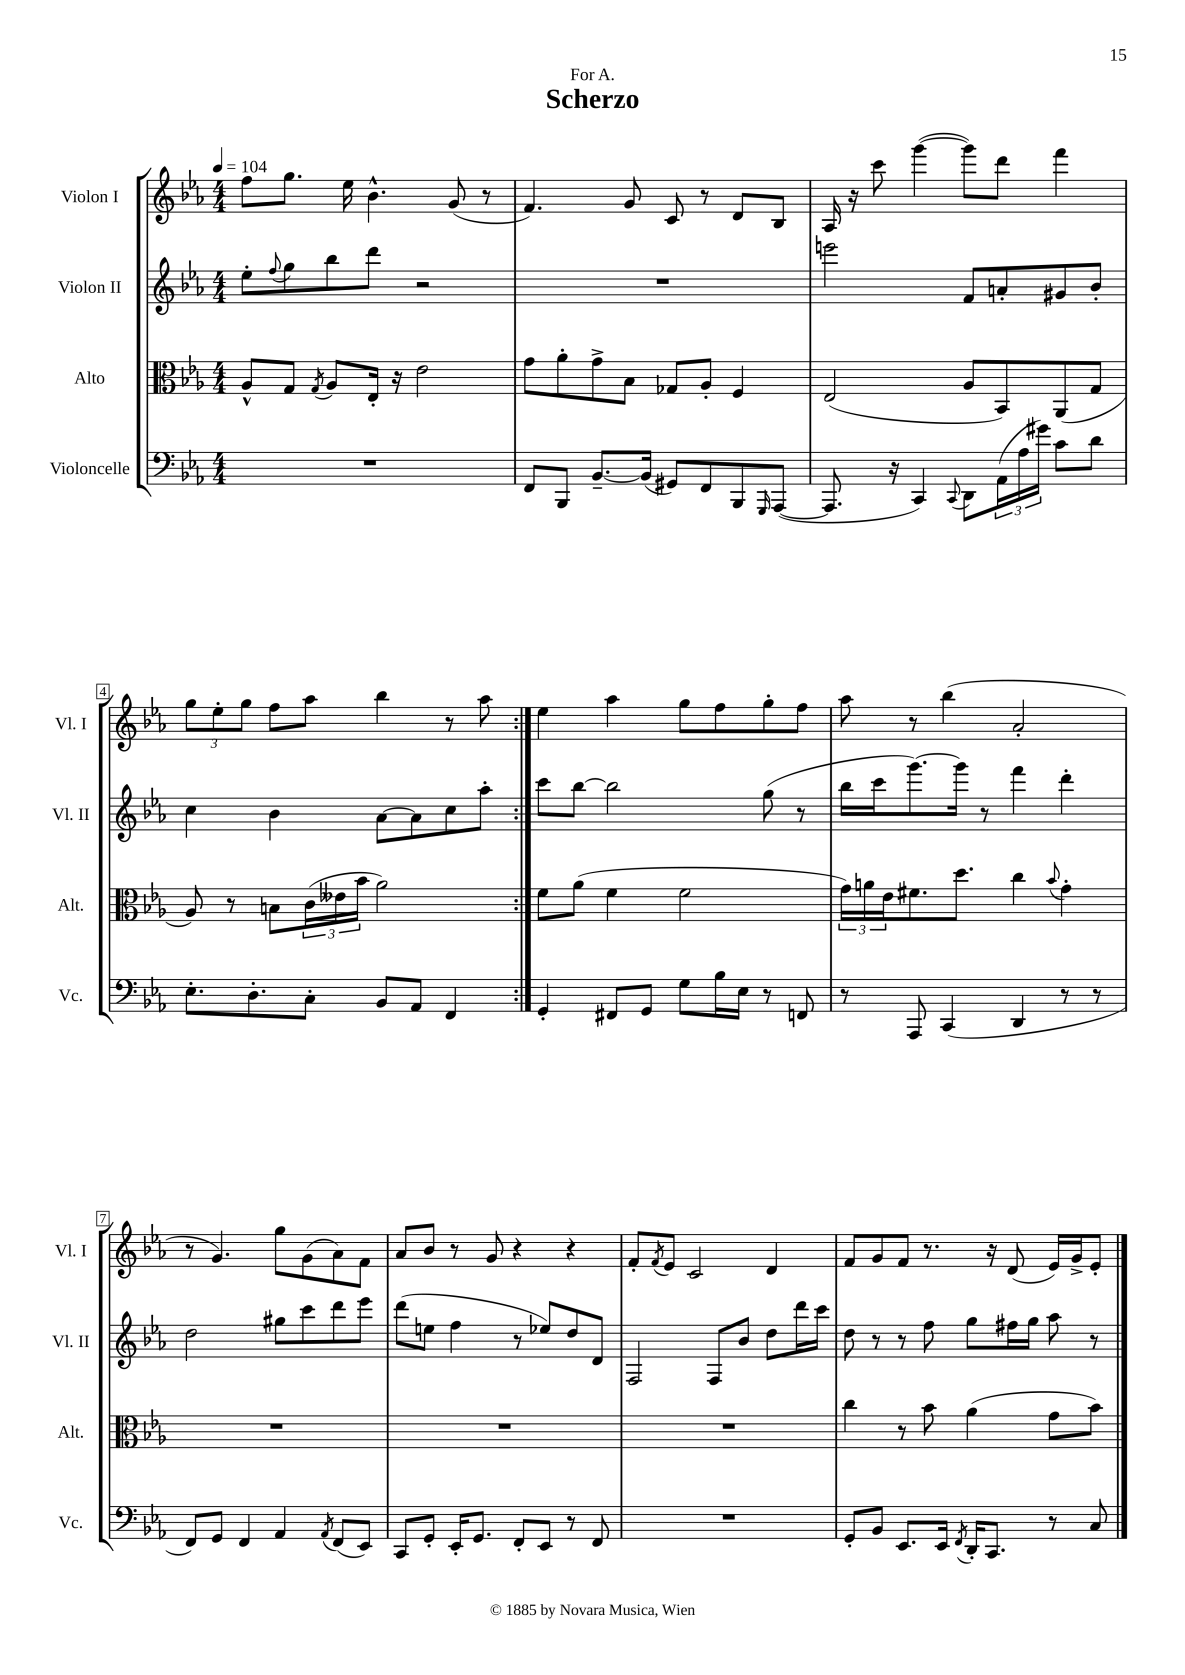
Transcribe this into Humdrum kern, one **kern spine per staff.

**kern	**kern	**kern	**kern
*part4	*part3	*part2	*part1
*staff4	*staff3	*staff2	*staff1
*I"Violoncelle	*I"Alto	*I"Violon II	*I"Violon I
*I'Vc.	*I'Alt.	*I'Vl. II	*I'Vl. I
*clefF4	*clefC3	*clefG2	*clefG2
*k[b-e-a-]	*k[b-e-a-]	*k[b-e-a-]	*k[b-e-a-]
*M4/4	*M4/4	*M4/4	*M4/4
*MM104	*MM104	*MM104	*MM104
=1	=1	=1	=1
1r	8A-^^/L	8ee-'\L	8ff\L
.	.	8qqff/	.
.	8G/J	8gg\	8.gg\J
.	8qG/	.	.
.	8A-/L	8bb-\	.
.	.	.	16ee-\
.	16E-'/Jk	8ddd\J	4.b-^^\
.	16r	.	.
.	2e-\	2r	.
.	.	.	(8g/
.	.	.	8r
=2	=2	=2	=2
8FF/L	8g\L	1r	4.f/)
8BBB-/J	8a-'\	.	.
[8.BB-~/L	8g^\	.	.
.	8B-\J	.	8g/
(16BB-/Jk]	.	.	.
8GG#X/L)	8G-X/L	.	8c/
8FF/	8A-'/J	.	8r
8BBB-/	4F/	.	8d/L
16qqGGG/	.	.	.
([8AAA-/J	.	.	8B-/J
=3	=3	=3	=3
8.AAA-/]	(2E-/	2eeen\	16A-/
.	.	.	16r
.	.	.	8ccc\
16r	.	.	.
4CC/)	.	.	([4ggg\
8qqCC/	.	.	.
8DD\L	8A-/L	8f/L	8ggg\L])
(24AA-\L	8BB-/)	8an'/	8ddd\J
24A-\	.	.	.
24g#X\JJ)	.	.	.
8c\L	(8AA-/	8g#X/	4fff\
8d\J	8G/J	8b-'/J	.
!!LO:LB:g=z
=4	=4	=4	=4
8.E-'\L	8A-/)	4cc\	12gg\L
.	.	.	12ee-'\
.	8r	.	.
.	.	.	12gg\J
8.D'\	.	.	.
.	8Bn\L	4b-\	8ff\L
8C'\J	(24c\L	.	8aa-\J
.	24e--X\	.	.
.	24b-\JJ	.	.
8BB-/L	2a-\)	[8a-\L	4bb-\
8AA-/J	.	8a-\]	.
4FF/	.	8cc\	8r
.	.	8aa-'\J	8aa-\
=5:|!	=5:|!	=5:|!	=5:|!
4GG'/	8f\L	8ccc\L	4ee-\
.	(8a-\J	[8bb-\J	.
8FF#X/L	4f\	2bb-\]	4aa-\
8GG/J	.	.	.
8G\L	2f\	.	8gg\L
16B-\L	.	.	8ff\
16E-\JJ	.	.	.
8r	.	(8gg\	8gg'\
8FFn/	.	8r	8ff\J
=6	=6	=6	=6
8r	24g\LL)	16bb-\LL	8aa-\
.	24an\	.	.
.	.	16ccc\J	.
.	24e-\J	.	.
8AAA-/	8.f#X\	[8.ggg\)	8r
(4CC/	.	.	(4bb-\
.	8.dd\J	16ggg\Jk]	.
.	.	8r	.
4DD/	4cc\	4fff\	2a-'/
.	8qqb-/	.	.
8r	4g'\	4ddd'\	.
8r	.	.	.
!!LO:LB:g=z
=7	=7	=7	=7
8FF/L)	1r	2dd\	8r
8GG/J	.	.	4.g/)
4FF/	.	.	.
4AA-/	.	8gg#X\L	8gg\L
.	.	8ccc\	(8g\
8qAA-/	.	.	.
(8FF/L	.	8ddd\	8a-\)
8EE-/J)	.	8eee-\J	8f\J
=8	=8	=8	=8
8CC/L	1r	(8ddd\L	8a-/L
8GG'/J	.	8een\J	8b-/J
16EE-'/KL	.	4ff\	8r
8.GG/J	.	.	.
.	.	.	8g/
8FF'/L	.	8r	4r
8EE-/J	.	8ee-X/L)	.
8r	.	8dd/	4r
8FF/	.	8d/J	.
=9	=9	=9	=9
1r	1r	2F/	8f'/L
.	.	.	8qf/
.	.	.	8e-/J
.	.	.	2c/
.	.	8F/L	.
.	.	8b-/J	.
.	.	8dd\L	4d/
.	.	16ddd\L	.
.	.	16ccc\JJ	.
=10	=10	=10	=10
8GG'/L	4cc\	8dd\	8f/L
8BB-/J	.	8r	8g/
8.EE-/L	8r	8r	8f/J
.	8b-\	8ff\	8.r
16EE-/Jk	.	.	.
8qFF/	.	.	.
16DD'/KL	(4a-\	8gg\L	.
8.CC/J	.	.	16r
.	.	16ff#X\L	(8d/
.	.	16gg\JJ	.
8r	8g\L	8aa-\	16e-/LL)
.	.	.	16g^/J
8C/	8b-\J)	8r	8e-'/J
==	==	==	==
*-	*-	*-	*-
